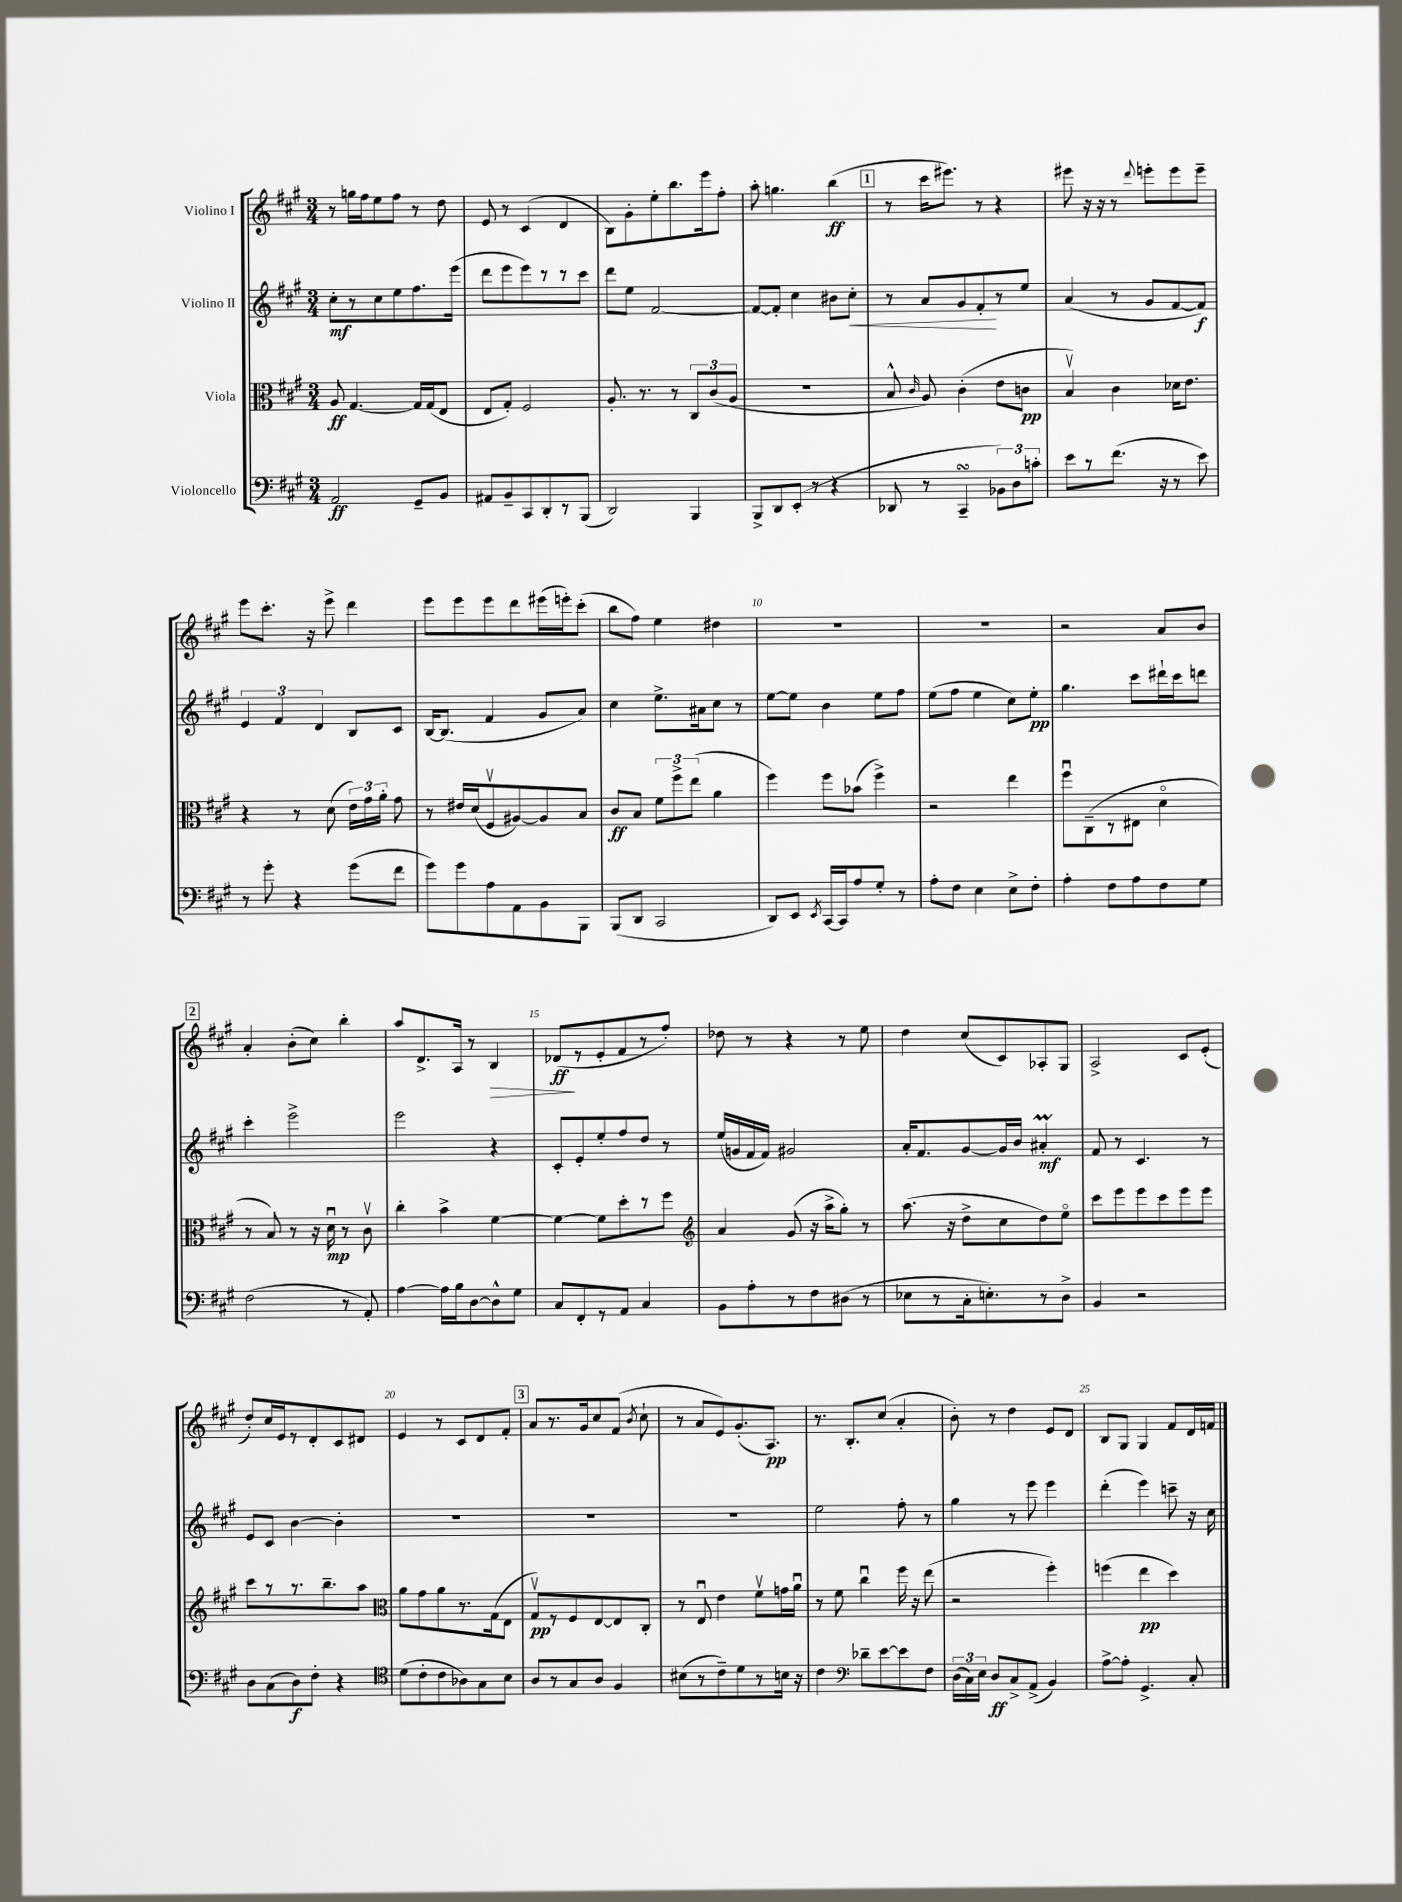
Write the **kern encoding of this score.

**kern	**kern	**kern	**kern
*staff4	*staff3	*staff2	*staff1
*clefF4	*clefC3	*clefG2	*clefG2
*k[f#c#g#]	*k[f#c#g#]	*k[f#c#g#]	*k[f#c#g#]
*M3/4	*M3/4	*M3/4	*M3/4
2AA	8A	8cc#'	8r
.	[4.G#	8r	16gg
.	.	.	16ff#
.	.	8cc#	8ee
.	.	8ee	8ff#
8GG#~	16G#]	8.ff#	8r
.	(16G#	.	.
8BB	8E	.	8dd
.	.	(16eee	.
=	=	=	=
8AA#	8E	8ddd	8e
8BB~	8G#')	8eee	8r
8CC#	2F#	8eee)	(4c#
8DD'	.	8r	.
8r	.	8r	4d
(8BBB	.	8ccc#	.
=	=	=	=
2DD)	8.A'	8ddd	8B)
.	.	8ee	8g#'
.	8.r	.	.
.	.	[2f#	8ee'
.	8r	.	8.bb
4BBB	12C#	.	.
.	.	.	16eee
.	(12c#	.	.
.	.	.	8ff#'
.	12A	.	.
=	=	=	=
8BBB^	2.r	8f#_	8aa'
8DD	.	8f#']	4.gg
(8EE'	.	4cc#	.
8r	.	.	.
4r	.	8b#	(4bb
.	.	8cc#'	.
=	=	=	=
8DD-	8B^^	8r	8r
.	16qqc#	.	.
8r	8A)	8a	16ccc#
.	.	.	8.eee#)
4CC#~	(4c#'	8g#	.
.	.	8f#'	8r
12BB-)	8e	8r	4r
12D	.	.	.
.	8c	8ee	.
12c'	.	.	.
=	=	=	=
8e	4Bv)	(4a	8eee#
8r	.	.	16r
.	.	.	16r
(8.f#	4c#	8r	8r
.	.	.	8qqddd
.	.	8g#	8eee'
16r	.	.	.
8r	16d-	[8f#	8eee
.	8.e	.	.
8e)	.	8f#])	8eee~
=	=	=	=
8r	4r	6e	8eee
8g#'	.	.	8.ccc#'
.	.	6f#	.
4r	8r	.	.
.	.	.	16r
.	.	6d	.
.	(8d	.	8eee^
(8g#	24e)	8B	4ddd
.	24g#	.	.
.	24a'	.	.
8f#	8g#	8c#	.
=	=	=	=
8g#)	8r	[16B	8eee
.	.	(8.B]	.
8g#	16e#	.	8eee
.	(16d	.	.
8A	8F#v	4f#	8eee
8AA	[8A#)	.	8ddd
8BB	8A#]	8g#	(16eee#
.	.	.	16eee')
8BBB	8B	8a)	(8ccc#'
=	=	=	=
(8BBB	8c#	4cc#	8bb
8DD	8B	.	8ff#)
2CC#	12f#	8.ee^	4ee
.	12ff#^	.	.
.	(12ee	.	.
.	.	16a#	.
.	4a	8cc#	4dd#
.	.	8r	.
=	=	=	=
8DD)	4ff#)	[8ee	2.r
8EE	.	8ee]	.
8qEE	.	.	.
[16CC#	8ff#	4b	.
16CC#]	.	.	.
8A	(8b-	.	.
8G#'	4ff#^)	8ee	.
8r	.	8ff#	.
=	=	=	=
8A'	2r	(8ee	2.r
8F#	.	8ff#	.
4E	.	4ee	.
8E^	4ee	8cc#)	.
8F#'	.	8ee'	.
=	=	=	=
4A'	8ff#u	4.gg#	2r
.	(8C#~	.	.
8F#	8r	.	.
8A	8E#	8ccc#	.
8F#	4do	16ddd#`	8a
.	.	16ccc#	.
8G#	.	8ddd	8b
=	=	=	=
(2F#	8r	4ccc#'	4a'
.	8B)	.	.
.	8r	2eee^	(8b'
.	16r	.	8cc#)
.	16du	.	.
8r	8r	.	4bb'
8AA')	8c#v	.	.
=	=	=	=
[4A	4cc#'	2eee	8aa
.	.	.	8.d^
16A]	4b^	.	.
16B	.	.	16A
[8D	.	.	8r
8D^^]	[4f#	4r	4B
8G#	.	.	.
=	=	=	=
8C#	4f#_	8c#'	(8d-
8FF#'	.	8e'	8r
8r	8f#]	8ee'	8e'
8AA	8dd'	8ff#	8f#
4C#	8r	8dd	8r
.	8ff#	8r	8ff#')
=	=	=	=
*	*clefG2	*	*
8BB	4a	(16ee	8dd-
.	.	16g	.
8A'	.	16f#	8r
.	.	16f#)	.
8r	(8g#	2g#	4r
8F#	16r	.	.
.	16aa^	.	.
(8D#	8gg#')	.	8r
8r	8r	.	8ee
=	=	=	=
8E-	(8.aa	16a'	4dd
.	.	8.f#	.
8r	.	.	.
.	16r	.	.
16C#'	8dd^	[8g#	(8cc#
8.E')	.	.	.
.	8cc#	16g#]	8c#)
.	.	16b	.
8r	8dd)	4a#'	8A-'
8D^	8eeo	.	8G#
=	=	=	=
4BB	8ccc#	8f#	2A^
.	8eee	8r	.
2r	8eee	4.c#	.
.	8ccc#	.	.
.	8eee	.	8c#
.	8eee	8r	(8e'
=	=	=	=
8D	8ccc#	8e	8dd')
(8C#	8r	8c#	16cc#
.	.	.	16e
8D)	8.r	[4b	8r
8F#'	.	.	8d'
.	8.bb~	.	.
4r	.	4b']	8c#
.	8aa	.	8d#
=	=	=	=
*clefC4	*clefC3	*	*
(8d	8a	2.r	4e
8c#'	8g#	.	.
8c#	8a	.	8r
8A-)	8.r	.	8c#
8G#	.	.	8d
.	(16G#	.	.
8B	8E	.	8f#'
=	=	=	=
8A	8G#v)	2.r	8a
8r	8r	.	8.r
8G#	8F#	.	.
.	.	.	16g#
8A	[8E	.	8cc#
4F#	8E]	.	(8f#
.	.	.	8qb
.	8C#'	.	8cc#`
=	=	=	=
(8B#	8r	2.r	8r
8r	8Eu	.	8a
8c#~)	4e	.	8e)
8d	.	.	(8.g#'
8r	8f#v	.	.
.	.	.	8.A)
16B	16g	.	.
16r	16au	.	.
=	=	=	=
4c#	8r	2ee	8.r
.	8f#	.	.
.	.	.	8.B'
*clefF4	*	*	*
8d-~	4cc#u	.	.
[8e	.	.	(8cc#
8e]	16ff#	8ff#'	4a'
.	16r	.	.
8F#	(8ee	8r	.
=	=	=	=
(24D	2r	4gg#	8b')
24C#)	.	.	.
24E	.	.	.
8D	.	.	8r
8C#^	.	8r	4dd
(8AA^	.	8eee	.
4BB)	4ff#')	4eee	8e
.	.	.	8d
=	=	=	=
[8A^	(4ff	(4ddd'	8B
8A']	.	.	8G#
4.GG#^	4ee	4eee)	4G#
.	4dd)	8ccc~	8f#
8C#'	.	16r	16d
.	.	16cc#	16f
==	==	==	==
*-	*-	*-	*-
